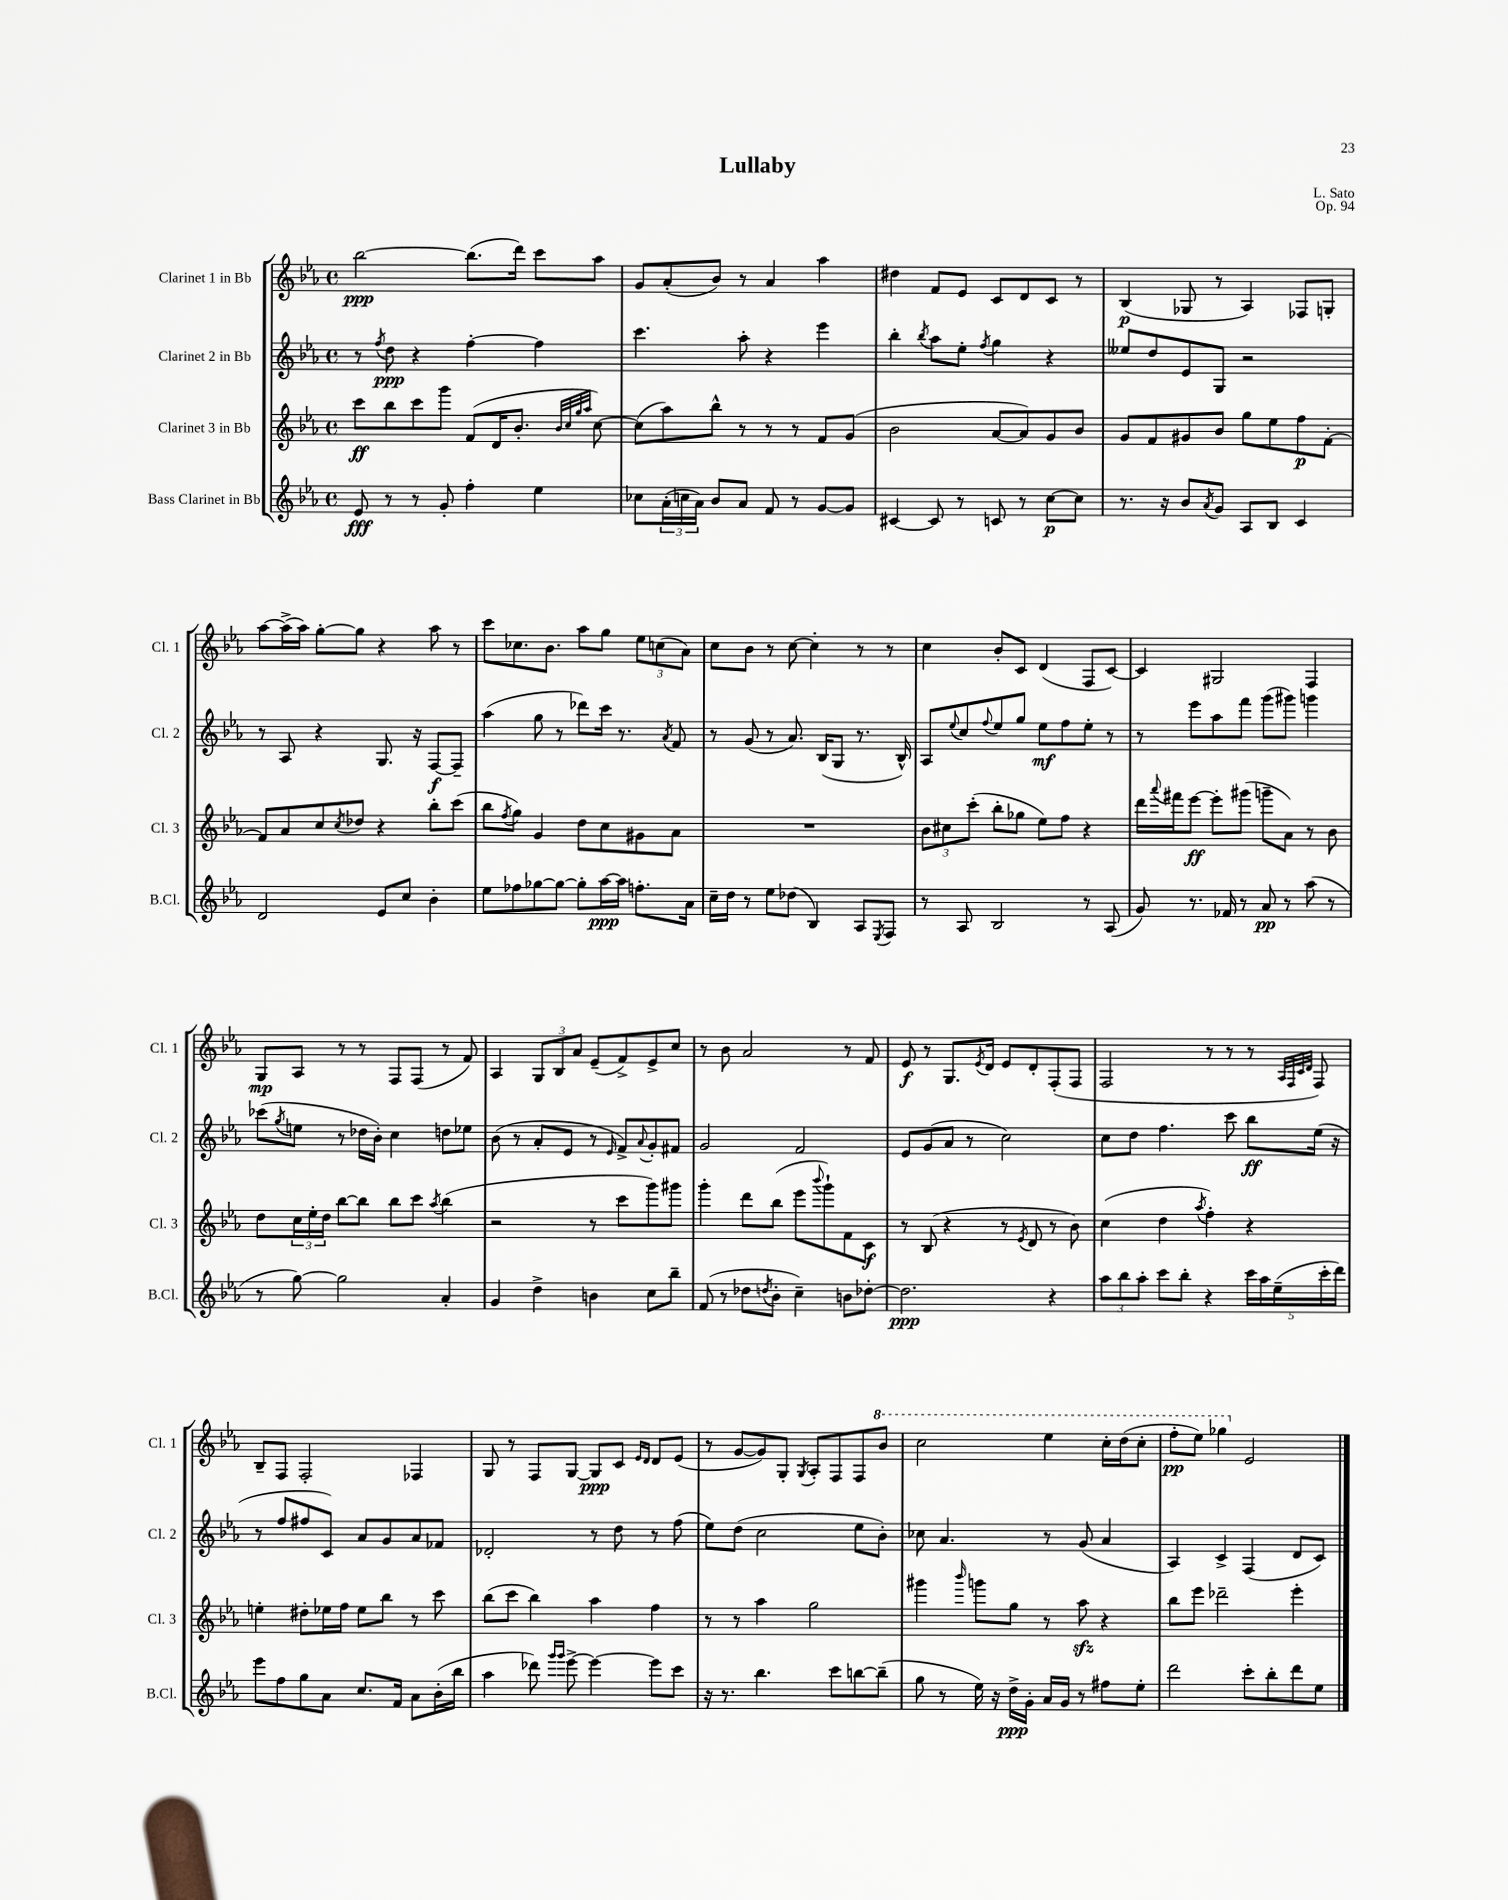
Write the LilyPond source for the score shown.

\header { title = "Lullaby" composer = "L. Sato" opus = "Op. 94" }
<<
\new StaffGroup <<
\new Staff = "s0" \with { instrumentName = "Clarinet 1 in Bb" shortInstrumentName = "Cl. 1" } {
    \clef treble \key ees \major \defaultTimeSignature \time 4/4
    bes''2~\ppp bes''8.( d'''16) c'''8 aes''8 |
    g'8 aes'8-.( bes'8) r8 aes'4 aes''4 |
    dis''4 f'8 ees'8 c'8 d'8 c'8 r8 |
    bes4\p( ges8 r8 aes4) fes8 g8-. |
    aes''8~ aes''16->( aes''16) g''8~-. g''8 r4 aes''8 r8 |
    c'''8 ces''8. bes'8. aes''8 g''8 \tuplet 3/2 { ees''8 c''8( aes'8) } |
    c''8 bes'8 r8 c''8~ c''4-. r8 r8 |
    c''4 bes'8-. c'8 d'4( f8 c'8~) |
    c'4 gis2 f4 |
    g8\mp aes8 r8 r8 f8 f8( r8 f'8) |
    aes4 \tuplet 3/2 { g8 bes8 aes'8 } ees'8--( f'8->) ees'8-> c''8 |
    r8 bes'8 aes'2 r8 f'8 |
    ees'8\f r8 g8. \acciaccatura { ees'8 } d'16 ees'8 d'8-. f8-.( f8 |
    f2 r8 r8 r8 \grace { aes32 f32 c'32 d'32 } f8) |
    bes8-- f8 f2-. fes4 |
    g8 r8 f8 g8~ g8\ppp c'8 \grace { ees'16 d'16 } d'8 ees'8( |
    r8 g'8~ g'8) g8-. \acciaccatura { g8 } aes8-. f8 f8 \ottava #1 bes''8 |
    c'''2 ees'''4 c'''16-. d'''16( c'''8-. |
    f'''8-.\pp ees'''8) ges'''4 \ottava #0 ees'2 \bar "|." |
}
\new Staff = "s1" \with { instrumentName = "Clarinet 2 in Bb" shortInstrumentName = "Cl. 2" } {
    \clef treble \key ees \major \defaultTimeSignature \time 4/4
    r8 \acciaccatura { f''8 } d''8\ppp r4 f''4~-. f''4 |
    c'''4. aes''8-. r4 ees'''4 |
    bes''4-. \acciaccatura { bes''8 } aes''8 ees''8-. \acciaccatura { f''8 } g''4 r4 |
    eeses''8 d''8 ees'8 g8 r2 |
    r8 aes8 r4 g8. r16 f8~\f f8-- |
    aes''4( g''8 r8 des'''8) c'''16 r8. \acciaccatura { aes'8 } f'8 |
    r8 g'8( r8 aes'8.) bes16( g8 r8. bes16-^) |
    aes8 \appoggiatura { ees''8 } c''8 \appoggiatura { f''8 } ees''8 g''8 ees''8\mf f''8 ees''8-. r8 |
    r8 ees'''8 aes''8 f'''8 g'''8( gis'''8) g'''4 |
    ces'''8( \acciaccatura { g''8 } e''8 r8 des''16 bes'16-.) c''4 d''8 ees''8 |
    bes'8( r8 aes'8-. ees'8 r8 \grace { ees'16 } f'8->) \appoggiatura { aes'8 } g'8-. fis'8 |
    g'2 f'2 |
    ees'8 g'8( aes'8 r8 c''2) |
    c''8 d''8 f''4. c'''8 bes''8\ff ees''16( r16 |
    r8 f''8 fis''8 c'8) aes'8 g'8 aes'8 fes'8 |
    des'2-. r8 d''8 r8 f''8( |
    ees''8) d''8( c''2 ees''8 bes'8-.) |
    ces''8 aes'4. r8 g'8( aes'4 |
    aes4) c'4-> f4( d'8 c'8) \bar "|." |
}
\new Staff = "s2" \with { instrumentName = "Clarinet 3 in Bb" shortInstrumentName = "Cl. 3" } {
    \clef treble \key ees \major \defaultTimeSignature \time 4/4
    c'''8\ff bes''8 c'''8 g'''8 f'8( d'16 bes'8.-. \grace { bes'32 c''32 g''32 aes''32 } c''8~) |
    c''8( aes''8) bes''8-^ r8 r8 r8 f'8 g'8( |
    bes'2 aes'8~ aes'8) g'8 bes'8 |
    g'8 f'8 gis'8 bes'8 g''8 ees''8 f''8\p f'8~-. |
    f'8 aes'8 c''8 \acciaccatura { c''8 } des''8 r4 bes''8-. c'''8( |
    bes''8 \acciaccatura { f''8 } g''8) g'4 d''8 c''8 gis'8 aes'8 |
    R1 |
    \tuplet 3/2 { bes'8 cis''8 c'''8-.( } bes''8-. ges''8 ees''8) f''8 r4 |
    d'''16 \appoggiatura { aes'''8 } fis'''16 ees'''8~\ff ees'''8-. gis'''8( g'''8-- aes'8) r8 bes'8 |
    d''8 \tuplet 3/2 { c''16 ees''16-. d''16 } bes''8~ bes''8 bes''8 c'''8 \acciaccatura { aes''8 } bes''4( |
    r2 r8 c'''8 g'''8) gis'''8 |
    g'''4-. d'''8 bes''8( ees'''8 \appoggiatura { bes'''8 } g'''8-!) f'8 c'8\f |
    r8 bes8( r4 r8 \acciaccatura { ees'8 } d'8 r8 bes'8) |
    c''4( d''4 \acciaccatura { aes''8 } f''4-.) r4 |
    e''4-. dis''8-. ees''16 f''16 ees''8 bes''8 r8 c'''8 |
    bes''8( c'''8 bes''4) aes''4 f''4 |
    r8 r8 aes''4 g''2 |
    gis'''4 \grace { bes'''16 } g'''8 g''8 r8 aes''8\sfz r4 |
    bes''8 ees'''8 des'''2-- ees'''4-. \bar "|." |
}
\new Staff = "s3" \with { instrumentName = "Bass Clarinet in Bb" shortInstrumentName = "B.Cl." } {
    \clef treble \key ees \major \defaultTimeSignature \time 4/4
    ees'8\fff r8 r8 g'8-. f''4-. ees''4 |
    ces''8 \tuplet 3/2 { aes'16-.( c''16 aes'16) } bes'8 aes'8 f'8 r8 g'8~ g'8 |
    cis'4~ cis'8 r8 c'8 r8 c''8~\p c''8 |
    r8. r16 bes'8 \acciaccatura { aes'8 } g'8 aes8 bes8 c'4 |
    d'2 ees'8 c''8 bes'4-. |
    ees''8 fes''8 ges''8~ ges''8~ ges''8-. aes''16~\ppp aes''16 f''8.-. aes'16 |
    c''16-- d''16 r8 ees''8 des''8( bes4) aes8 \acciaccatura { ees8 } f8 |
    r8 aes8 bes2 r8 aes8( |
    g'8) r8. fes'16 r8 aes'8\pp r8 aes''8( r8 |
    r8 g''8~) g''2 aes'4-. |
    g'4 d''4-> b'4 c''8 bes''8-- |
    f'8( r8 des''8 \acciaccatura { d''8 } bes'8-. c''4--) b'8 des''8~-. |
    des''2.\ppp r4 |
    \tuplet 3/2 { aes''8 bes''8 aes''8-. } c'''8 bes''8-. r4 \tuplet 5/4 { c'''16 aes''16 ees''16--( c'''16-. d'''16) } |
    ees'''8 f''8 g''8 aes'8 c''8. f'16 aes'8 bes'16-.( bes''16 |
    aes''4 des'''8) \grace { g'''16 g'''16 } ees'''8~-> ees'''4~ ees'''8 c'''8 |
    r16 r8. bes''4. c'''8 b''8~ b''8--( |
    g''8 r8 ees''16) r16 d''16->\ppp g'16-. aes'16 g'16 r8 fis''8 ees''8-. |
    d'''2 c'''8-. bes''8-. d'''8 ees''8 \bar "|." |
}
>>
>>
\layout { \context { \Score \remove "Bar_number_engraver" } }
